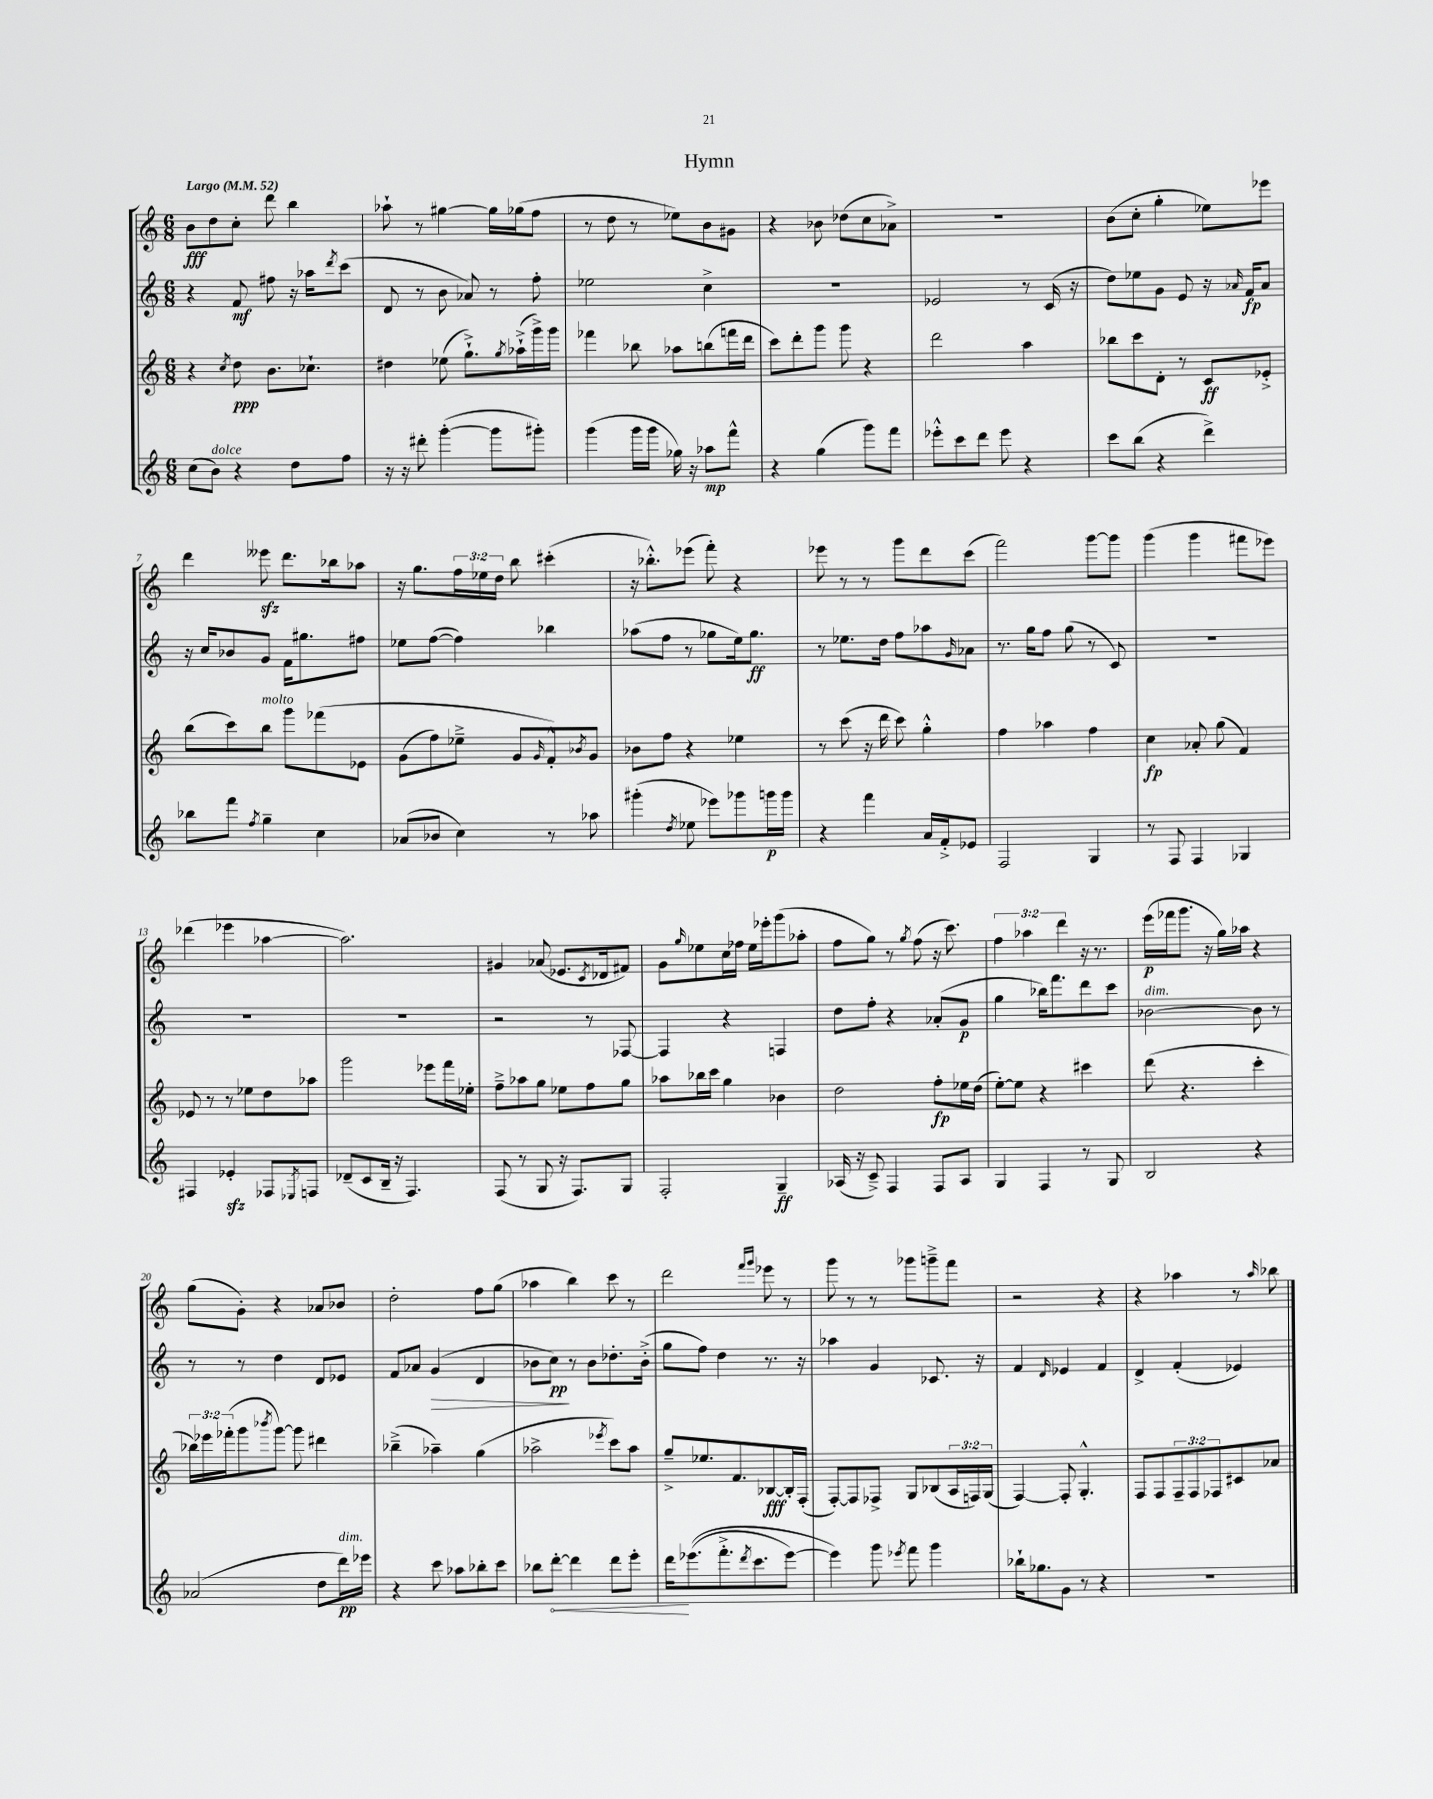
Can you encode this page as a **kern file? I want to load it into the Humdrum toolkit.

**kern	**kern	**kern	**kern
*staff4	*staff3	*staff2	*staff1
*clefG2	*clefG2	*clefG2	*clefG2
*k[]	*k[]	*k[]	*k[]
*M6/8	*M6/8	*M6/8	*M6/8
*MM52	*MM52	*MM52	*MM52
(8cc\L	4r	4r	8b\L
8b\J)	.	.	8dd\
.	8qcc/	.	.
4r	8dd\	8f/	8cc'\J
.	8.b\L	8ff#\	8ddd\
8dd\L	.	16r	4bb\
.	8.cc-`\J	16aa-\LK	.
.	.	8qddd/	.
8ff\J	.	(8ccc\J	.
=	=	=	=
16r	4dd#\	8d/	8aa-`\
16r	.	.	.
8ddd#'\	.	8r	8r
([4ggg'\	(8ee-\	8b\	[4gg#\
.	8.gg`^\L)	8a-/)	.
8ggg\]L	.	8r	16gg#\]LL
.	8qgg/	.	.
.	(16aa-`^\L	.	(16gg-\J
8ggg#'\J)	16ggg^\)	8ff'\	8ff\J
.	16ggg\JJ	.	.
=	=	=	=
(4ggg\	4fff-\	2ee-\	8r
.	.	.	8dd\
16ggg\LL	8bb-\	.	8r
16ggg\JJ	.	.	.
16gg-\)	8aa-\L	.	8ee-\L)
16r	.	.	.
8aa-\L	(8bb\	4cc^\	8b\
8fff^^\J	16fff\L	.	8g#\J
.	16ddd\JJ	.	.
=	=	=	=
4r	8ccc\L)	2.r	4r
.	8ddd'\	.	.
(4gg\	8ggg\J	.	8b-\
.	8ggg\	.	(8dd-\L
8ggg\L)	4r	.	8cc\
8fff\J	.	.	8a-^\J)
=	=	=	=
8eee-'^^\L	2ddd\	2e-/	2.r
8ccc\	.	.	.
8ddd\J	.	.	.
8eee-\	.	.	.
4r	4aa\	8r	.
.	.	(16c/	.
.	.	16r	.
=	=	=	=
8ccc\L	8bb-\L	8dd\L)	(8b\L
(8bb\J	8ccc\	8ee-\	8cc'\J
4r	8d'\J	8g\J	4gg'\
.	8r	8e/	.
4ddd^\)	8c/L	16r	8ee-\L)
.	.	16qqa-/	.
.	.	16f/LK	.
.	8e-'^/J	8a-/J	8eee-\J
=	=	=	=
8bb-\L	(8bb\L	16r	4ddd\
.	.	16cc/LK	.
8fff\J	8ccc\)	8b-/	.
8qff/	.	.	.
4gg~\	8bb\J	8g/J	8eee--\
.	8ggg\L	16f\LK	8.ddd\L
.	.	8.gg#\	.
4cc\	&(8fff-\	.	.
.	.	.	16bb-\k
.	8e-\J	8ff#\J	8aa-\J
=	=	=	=
(8a-/L	(8g\L	8ee-\L	16r
.	.	.	8.gg\L
8b-/J	8ff\)	([8ff\J	.
4cc\)	8ee-~^\J	4ff\])	24ff\L
.	.	.	24ee-\
.	.	.	24dd\JJ
.	8g/L	.	8bb\
.	16qqg/	.	.
8r	8f'^^/&)	4bb-\	(4ccc#'\
.	8qb-/	.	.
8aa-\	8g/J	.	.
=	=	=	=
(4ggg#'\	8b-\L	(8aa-\L	16r
.	.	.	8.bb-'^^\L)
.	8ff\J	8ff\J	.
8qdd/	.	.	.
8ee-\	4r	8r	(8eee-\J
8eee-\L)	.	8gg-\L	8fff'\)
8ggg-\	4ee-\	16ee\k)	4r
.	.	8.gg-\J	.
16ggg\L	.	.	.
16ggg\JJ	.	.	.
=	=	=	=
4r	8r	8r	8eee-\
.	(8ccc\	8.ee-\L	8r
4fff\	16r	.	8r
.	16ddd\	16dd\Jk	.
.	8ccc\)	8ff\L	8ggg\L
16a/LL	4gg'^^\	8aa-\	8ddd\
16f'^/J	.	.	.
.	.	16qqg/	.
8e-/J	.	8a-\J	(8ccc\J
=	=	=	=
2F/	4ff\	8.r	2fff\)
.	.	16gg\LK	.
.	4aa-\	8ff\J	.
.	.	(8gg\	.
4G/	4ff\	8r	[8ggg\L
.	.	8c/)	8ggg\]J
=	=	=	=
8r	4cc\	2.r	(4ggg\
8F/	.	.	.
4F/	8a-'/	.	4ggg\
.	(8gg\	.	.
4G-/	4f/)	.	8fff#\L
.	.	.	8eee-\J)
=	=	=	=
4F#/	8e-/	2.r	(4ddd-\
.	8r	.	.
4e-'/	8r	.	4eee-\
.	8ee-\L	.	.
8F-/L	8dd\	.	[4aa-\
8qE-/	.	.	.
8F/J	8aa-\J	.	.
=	=	=	=
(8d-~/L	2ggg\	2.r	2.aa-\])
8c/	.	.	.
16B~/Jk	.	.	.
16r	.	.	.
4.F/)	.	.	.
.	8eee-\L	.	.
.	16fff\L	.	.
.	16ee-'\JJ	.	.
=	=	=	=
(8F/	8ff~^\L	2r	4g#/
8r	8aa-\	.	.
8G/	8gg\J	.	(8a-/
16r	8ee-\L	.	8.e-/L
8.F/L)	.	.	.
.	8ff\	8r	.
.	.	.	8qc/
.	.	.	16d-/k
8G/J	8gg\J	[8F-/	8f#/J)
=	=	=	=
2F'/	8aa-\L	4F-/]	8g\L
.	.	.	16qqgg/
.	16bb-\L	.	8ee-\
.	16ccc\JJ	.	.
.	4gg\	4r	16cc\L
.	.	.	16ff-\JJ
.	.	.	16ee-\LL
.	.	.	16eee-'\J
4G~/	4b-\	4F/	(8ggg\
.	.	.	8aa-'\J
=	=	=	=
(16A-/	2dd\	8dd\L	8ff\L
16r	.	.	.
8c~^/)	.	8ff'\J	8gg\J)
4F/	.	4r	8r
.	.	.	8qgg/
.	.	.	(8ff\
8F/L	8ff'\L	(8a-'/L	16r
.	.	.	8.ccc\)
8A-/J	16ee-\L	8g/J	.
.	(16dd\JJ	.	.
=	=	=	=
4G/	[8ee'\L)	4gg\	6ff\
.	8ee\]J	.	.
.	.	.	6aa-\
4F/	4r	16bb-\LK)	.
.	.	8.fff\	.
.	.	.	6ddd\
8r	4ccc#\	8ddd\	16r
.	.	.	8.r
8G/	.	8ccc\J	.
=	=	=	=
2B/	(8ddd\	[2b-\	(16eee\LL
.	.	.	16fff-\J
.	4.r	.	8.ggg\J
.	.	.	16r
.	.	.	16gg\LL)
.	.	.	16aa-\JJ
4r	4ccc'\	8b-\]	4r
.	.	8r	.
=	=	=	=
(2a-/	24bb-\LL)	8r	(8gg\L
.	24eee-\	.	.
.	(24fff-'\J	.	.
.	8ggg\	8r	8g'\J)
.	8qbbb-/	.	.
.	[8ggg\J)	4dd\	4r
.	8ggg\]	.	.
8dd\L	4ddd#\	8d/L	8a-/L
16ddd\L)	.	8e-/J	8b-/J
16eee-\JJ	.	.	.
=	=	=	=
4r	(4bb-~^\	8f/L	2dd'\
.	.	8a-/J	.
8ccc\	4aa-~\)	(4g/	.
8aa-\L	.	.	.
8bb-'\	(4gg\	4d/	8ff\L
8ccc\J	.	.	(8gg\J
=	=	=	=
8bb-\L	2aa-^\	8b-\L	4aa-\
[8ddd'\J	.	8cc\J)	.
4ddd\]	.	8r	4bb\)
.	.	8b-\L	.
.	8qeee-/	.	.
8ddd\L	8ccc\L)	8.dd-'\	8ccc\
8eee'\J	8aa-\J	.	8r
.	.	(16b-'^\Jk	.
=	=	=	=
16ddd\LK	8gg~^/L	8gg\L	2ddd\
&((8.eee-\	.	.	.
.	8.ee-/	8ff\J)	.
8.fff'^\	.	4dd\	.
.	8.f/	.	.
8qddd/	.	.	.
8.ccc\	.	.	.
.	.	.	16qqfff/LL
.	.	.	16qqggg/JJ
.	[8B-/	8.r	8eee-\
[8eee-\J)	16B-'/]L	.	8r
.	(16F'/JJ	16r	.
=	=	=	=
4eee-\]&)	[8F'/L)	4aa-\	8ggg\
.	8F/]	.	8r
8ggg\	8F-^/J	4g/	8r
8qeee-/	.	.	.
8fff\	8G/L	.	8ggg-\L
4ggg\	(8B-/	8.c-/	8ggg~^\
.	24A/L	.	8fff\J
.	24F/)	.	.
.	.	16r	.
.	(24G/JJ	.	.
=	=	=	=
16bb-`\LK	[4F/)	4f/	2r
8.gg-\	.	.	.
.	.	16qqd/	.
8g\J	8F'/]	4e-/	.
8r	4.G'^^/	.	.
4r	.	4f/	4r
=	=	=	=
2.r	8F/L	4d^/	4r
.	8F/	.	.
.	12F~/	(4f'/	4aa-\
.	12F/	.	.
.	12F-/	.	.
.	8c#/	4e-/)	8r
.	.	.	16qqaa-/
.	8a-/J	.	8bb-\
==	==	==	==
*-	*-	*-	*-
